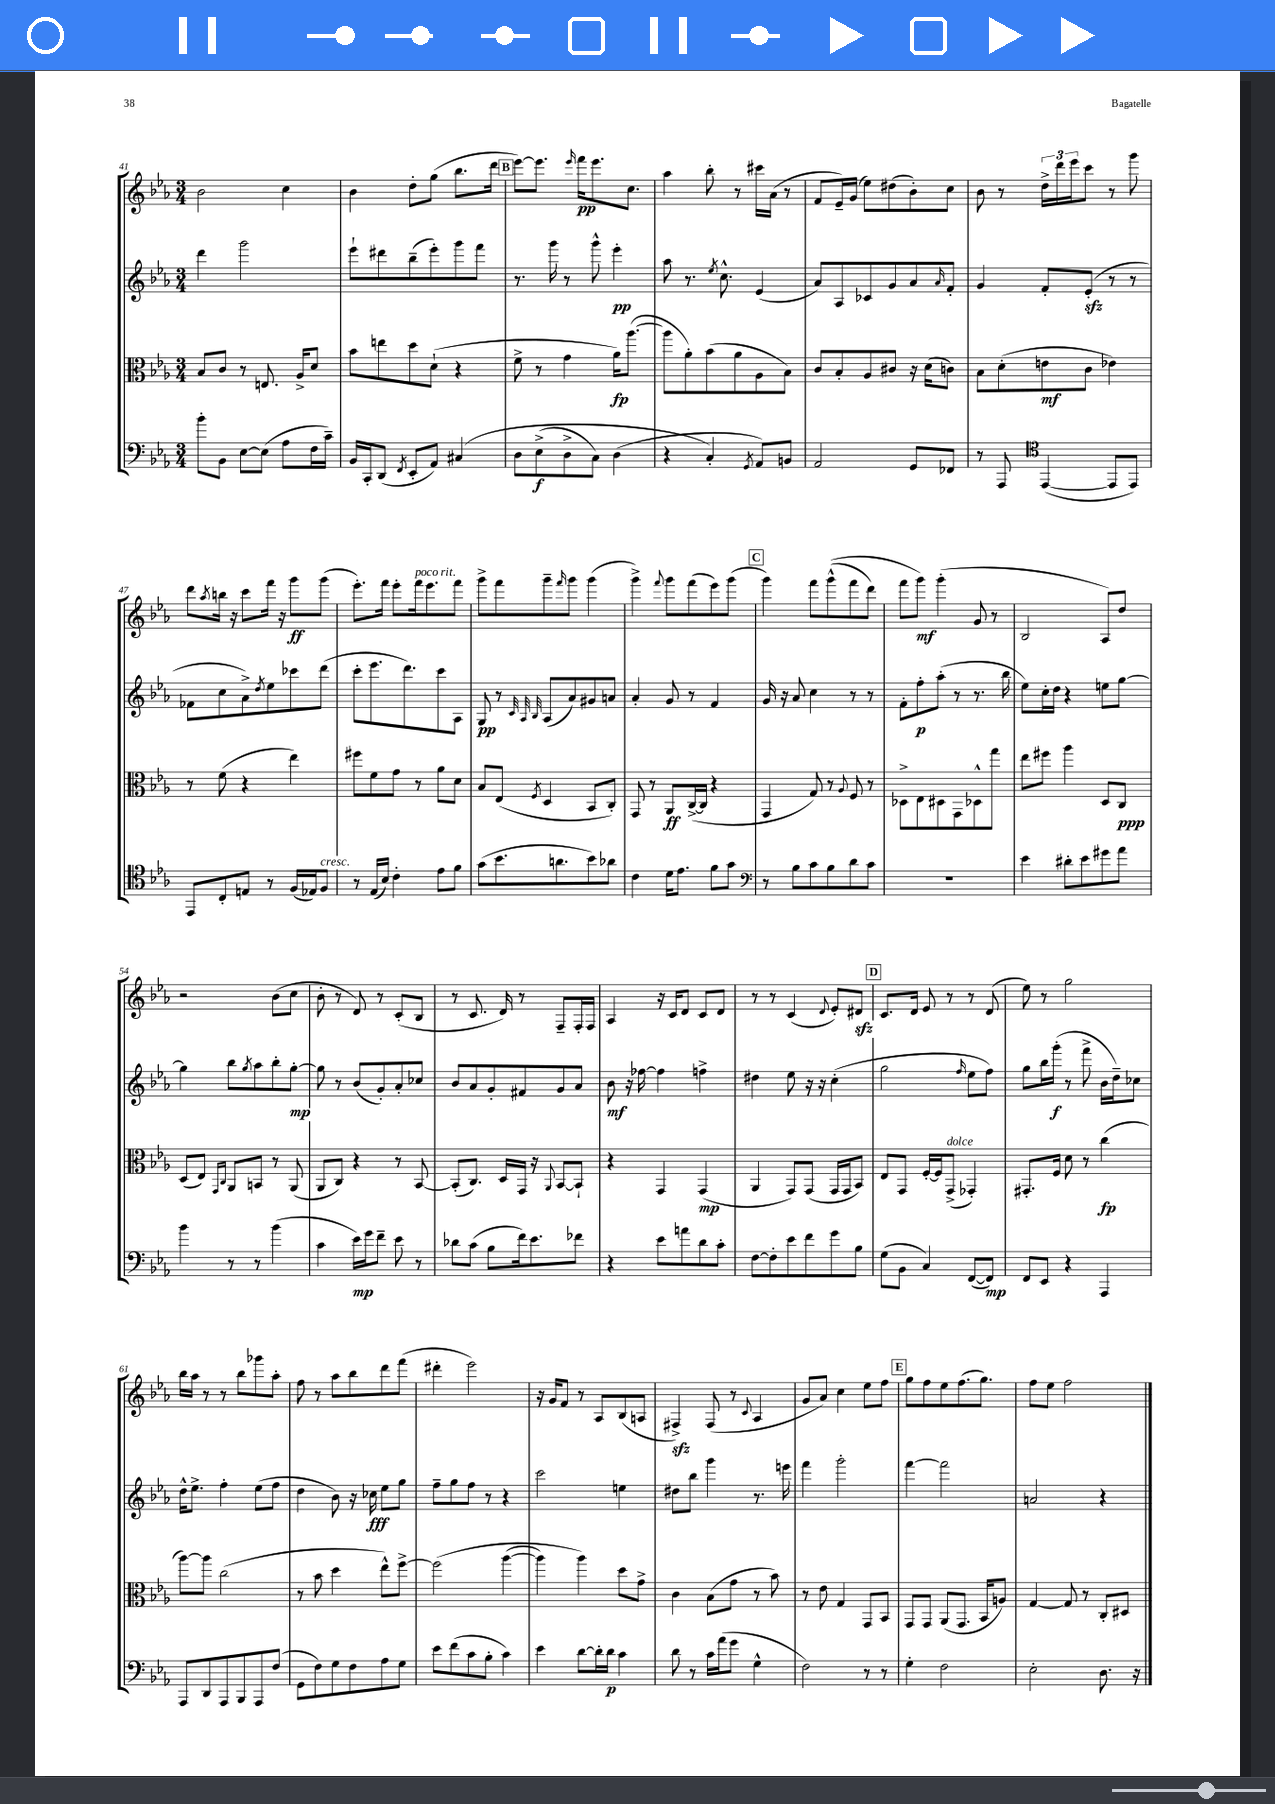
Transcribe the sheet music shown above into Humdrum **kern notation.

**kern	**dynam	**kern	**dynam	**kern	**dynam	**kern	**dynam
*part4	*part4	*part3	*part3	*part2	*part2	*part1	*part1
*staff4	*staff4	*staff3	*staff3	*staff2	*staff2	*staff1	*staff1
*clefF4	*	*clefC3	*	*clefG2	*	*clefG2	*
*k[b-e-a-]	*	*k[b-e-a-]	*	*k[b-e-a-]	*	*k[b-e-a-]	*
*M3/4	*	*M3/4	*	*M3/4	*	*M3/4	*
=41	=41	=41	=41	=41	=41	=41	=41
8b-'\L	.	8B-/L	.	4ddd\	.	2b-\	.
8BB-\J	.	8c/J	.	.	.	.	.
[8E-\L	.	8r	.	2ggg\	.	.	.
(8E-\J]	.	8.En/	.	.	.	.	.
8A-\L	.	.	.	.	.	4cc\	.
.	.	16A-^/KL	.	.	.	.	.
16F\L	.	8d/J	.	.	.	.	.
16c~\JJ)	.	.	.	.	.	.	.
=42	=42	=42	=42	=42	=42	=42	=42
16BB-/LL	.	8b-\L	.	8eee-`\L	.	4b-\	.
16CC'/J	.	.	.	.	.	.	.
(8DD/J	.	8een\	.	8ddd#X\	.	.	.
8qFF/	.	.	.	.	.	.	.
8EE-'/L	.	8dd\	.	(8bb-~\	.	8dd'\L	.
8AA-/J)	.	(8d`\J	.	8eee-'\)	.	(8gg\J	.
(4C#X/	.	4r	.	8ggg\	.	8.bb-\L	.
.	.	.	.	8fff\J	.	.	.
.	.	.	.	.	.	16ddd\Jk	.
!!LO:REH:place=s1:t=B
=43	=43	=43	=43	=43	=43	=43	=43
8D\L	.	8f^\	.	8.r	.	[8eee-\L)	.
(8E-^\	f	8r	.	.	.	8.eee-\J]	.
.	.	.	.	16ggg\	.	.	.
8D^\	.	4g\	.	8r	.	.	.
.	.	.	.	.	.	16qqeee-/	.
.	.	.	.	.	.	16fff\KL	pp
8C\J)	.	.	.	8ggg^^\	.	8.eee-\	.
(4D\	.	16a-\KL)	fp	4eee-'\	pp	.	.
.	.	([8.aa-\J	.	.	.	8.cc\J	.
=44	=44	=44	=44	=44	=44	=44	=44
4r	.	8aa-\L]	.	8aa-\	.	4aa-\	.
.	.	8a-'\)	.	8.r	.	.	.
4C'/)	.	(8b-\	.	.	.	8bb-'\	.
.	.	.	.	8qee-/	.	.	.
.	.	.	.	8.cc^^\	.	.	.
.	.	8a-\	.	.	.	8r	.
8qGG/	.	.	.	.	.	.	.
8AA-/L)	.	8A-\	.	(4e-/	.	16ccc#X\LL	.
.	.	.	.	.	.	(16a-\JJ	.
8BBn/J	.	8B-\J)	.	.	.	8r	.
=45	=45	=45	=45	=45	=45	=45	=45
2AA-/	.	8c/L	.	8a-/L)	.	8f/L	.
.	.	8B-'/	.	8A-/	.	16e-~/L)	.
.	.	.	.	.	.	(16g/JJ	.
.	.	8A-/	.	8c-X/	.	8ee-\L)	.
.	.	8c#X/J	.	8g/	.	(8dd#X\	.
8GG/L	.	16r	.	8a-/	.	8b-'\)	.
.	.	(16d\KL	.	.	.	.	.
.	.	.	.	16qqa-/	.	.	.
8FF-X/J	.	8cn\J)	.	8f'/J	.	8cc\J	.
=46	=46	=46	=46	=46	=46	=46	=46
8r	.	8B-\L	.	4g/	.	8b-\	.
8AAA-/	.	(8d'\	.	.	.	8r	.
*clefC4	*	*	*	*	*	*	*
([4EE-/	.	8en\	mf	8f'/L	.	24dd^\LL	.
.	.	.	.	.	.	24ddd\	.
.	.	.	.	.	.	24eee-\J	.
.	.	8c\J	.	(8e-zz'/J	.	8ccc\J	.
8EE-/L]	.	4e-X\)	.	8r	.	8r	.
8EE-/J)	.	.	.	8r	.	8ggg\	.
!!LO:LB:g=z
=47	=47	=47	=47	=47	=47	=47	=47
8EE-/L	.	8r	.	8f-X\L	.	8ddd\L	.
.	.	.	.	.	.	8qaa-/	.
8C'/	.	(8f\	.	8cc\	.	16bbn\Jk	.
.	.	.	.	.	.	16r	.
8En/J	.	4r	.	8a-^\)	.	8ccc\L	.
.	.	.	.	8qdd/	.	.	.
8r	.	.	.	8ee-\	.	16fff\Jk	.
.	.	.	.	.	.	16r	.
(16F/LL	.	4ee-\)	.	8ccc-X\	.	8ggg\L	ff
16E-X/J)	.	.	.	.	.	.	.
!LO:TX:a:i:t=cresc.	!	!	!	!	!	!	!
8F/J	.	.	.	(8ddd\J	.	(8ggg\J	.
=48	=48	=48	=48	=48	=48	=48	=48
8r	.	8ff#X\L	.	8ccc'\L	.	8.eee-'\L)	.
(16E-/LL	.	8f\	.	8.eee-\	.	.	.
16B-/JJ)	.	.	.	.	.	16fff\Jk	.
4c'\	.	8g\J	.	.	.	8eee-'\L	.
.	.	.	.	8.ddd\)	.	.	.
!	!	!	!	!	!	!LO:TX:a:i:t=poco rit.	!
.	.	8r	.	.	.	16fff\k	.
.	.	.	.	.	.	8.eee-\	.
8e-\L	.	8a-\L	.	8ccc\	.	.	.
8f\J	.	8d\J	.	8A-\J	.	8fff\J	.
=49	=49	=49	=49	=49	=49	=49	=49
(8g\L	.	8B-/L	.	8G/	pp	8ggg^\L	.
8.b-\	.	(8E-/J	.	8r	.	8fff\	.
.	.	.	.	32qqc/	.	.	.
.	.	.	.	32qqA-/	.	.	.
.	.	8qF/	.	32qqB-/	.	.	.
.	.	4D/	.	(8A-/L	.	8ggg~\	.
8.an\	.	.	.	.	.	.	.
.	.	.	.	.	.	16qqfff/	.
.	.	.	.	8a-/)	.	8ggg\J	.
8b-\)	.	8BB-/L	.	8g#X/	.	(4ggg\	.
8a-X\J	.	8C'/J)	.	8an/J	.	.	.
=50	=50	=50	=50	=50	=50	=50	=50
4c\	.	8GG/	.	4a-'/	.	4ggg^\)	.
.	.	8r	.	.	.	.	.
.	.	.	.	.	.	8qqfff/	.
16d\KL	.	8AA-/L	ff	8g/	.	8ggg\L	.
8.e-\J	.	.	.	.	.	.	.
.	.	([16C^/L	.	8r	.	(8fff\	.
.	.	16C/JJ]	.	.	.	.	.
8f\L	.	4r	.	4f/	.	8eee-\)	.
8g\J	.	.	.	.	.	(8ggg\J	.
!!LO:REH:place=s1:t=C
=51	=51	=51	=51	=51	=51	=51	=51
*clefF4	*	*	*	*	*	*	*
8r	.	4GG/	.	16g/	.	4ggg\)	.
.	.	.	.	16r	.	.	.
8B-\L	.	.	.	8a-/	.	.	.
8c\	.	8G/)	.	4cc\	.	8fff\L	.
8B-\	.	8r	.	.	.	((8ggg^^\	.
.	.	8qqA-/	.	.	.	.	.
8d\	.	8F/	.	8r	.	8fff\	.
8c\J	.	8r	.	8r	.	8ddd\J)	.
=52	=52	=52	=52	=52	=52	=52	=52
2.r	.	8D-X^\L	.	8f'\L	.	8fff\L	.
.	.	8E-\	.	8ff'\	p	8ggg\J)	mf
.	.	8D#X\	.	(8aa-'\J	.	(4ggg'\	.
.	.	8GG\	.	8r	.	.	.
.	.	8D-X^^\	.	8.r	.	8g/	.
.	.	8gg\J	.	.	.	8r	.
.	.	.	.	16bb-\	.	.	.
=53	=53	=53	=53	=53	=53	=53	=53
4e-\	.	8ee-\L	.	8ee-\L)	.	2B-/	.
.	.	8ff#X\J	.	16cc'\L	.	.	.
.	.	.	.	16dd\JJ	.	.	.
8d#X'\L	.	4aa-\	.	4r	.	.	.
8e-\	.	.	.	.	.	.	.
8g#X\	.	8D/L	.	8een\L	.	8A-/L)	.
8a-\J	.	8C/J	ppp	[8gg\J	.	8dd/J	.
!!LO:LB:g=z
=54	=54	=54	=54	=54	=54	=54	=54
4b-\	.	(8D/L	.	4gg\]	.	2r	.
.	.	8E-/J)	.	.	.	.	.
.	.	16qqGG/LL	.	.	.	.	.
.	.	16qqC/JJ	.	.	.	.	.
8r	.	8AA-/L	.	8bb-\L	.	.	.
.	.	.	.	8qgg/	.	.	.
8r	.	8BBn/J	.	8aa-\	.	.	.
(4b-\	.	8r	.	8bb-'\	.	(8b-\L	.
.	.	(8AA-/	.	[8gg'\J	mp	8cc\J	.
=55	=55	=55	=55	=55	=55	=55	=55
4c\	.	8AA-/L	.	8gg\]	.	8b-'\	.
.	.	8C/J)	.	8r	.	8r	.
16e-\LL)	mp	4r	.	(8b-/L	.	8d/)	.
16g\J	.	.	.	.	.	.	.
8f~\J	.	.	.	8g'/)	.	8r	.
8e-\	.	8r	.	8a-'/	.	(8c'/L	.
8r	.	[8BB-/	.	8cc-X/J	.	8B-/J	.
=56	=56	=56	=56	=56	=56	=56	=56
8d-X\L	.	(8BB-'/L]	.	8b-/L	.	8r	.
(8c\J	.	8.C/J)	.	8a-/	.	8.c/	.
8B-\L	.	.	.	8g'/	.	.	.
.	.	16D/LL	.	.	.	16d/)	.
16f\k)	.	16GG/JJ	.	8f#X/	.	8r	.
8.e-\	.	16r	.	.	.	.	.
.	.	8qqAA-/	.	.	.	.	.
.	.	[8BB-/L	.	8g/	.	8F~/L	.
8f-X\J	.	8BB-`/J]	.	8a-/J	.	16F'/L	.
.	.	.	.	.	.	16F/JJ	.
=57	=57	=57	=57	=57	=57	=57	=57
4r	.	4r	.	8b-\	mf	4A-/	.
.	.	.	.	16r	.	.	.
.	.	.	.	[16ff-X\	.	.	.
8e-\L	.	4GG/	.	4ff-\]	.	16r	.
.	.	.	.	.	.	16c/KL	.
8an\	.	.	.	.	.	8d/J	.
8d\	.	(4GG/	mp	4ffn^\	.	8c/L	.
8c'\J	.	.	.	.	.	8d/J	.
=58	=58	=58	=58	=58	=58	=58	=58
[8F\L	.	4AA-/	.	4dd#X\	.	8r	.
8F'\]	.	.	.	.	.	8r	.
8e-\	.	8GG/L)	.	8ee-\	.	(4c/	.
8f\	.	(8GG/J	.	16r	.	.	.
.	.	.	.	16r	.	.	.
.	.	.	.	.	.	8qqd/	.
8g\	.	16GG/LL	.	(4cc'\	.	8e-'/L)	.
.	.	16GG/J	.	.	.	.	.
8B-\J	.	8BB-/J)	.	.	.	8d#Xzz/J	.
!!LO:REH:place=s1:t=D
=59	=59	=59	=59	=59	=59	=59	=59
(8G\L	.	8E-/L	.	2gg\	.	8.c/L	.
8BB-\J	.	8GG/J	.	.	.	.	.
.	.	.	.	.	.	16d/Jk	.
4C/)	.	[16F'/LL	.	.	.	8e-/	.
.	.	16F/J]	.	.	.	.	.
!	!	!LO:TX:a:i:t=dolce	!	!	!	!	!
.	.	(8GG^/J	.	.	.	8r	.
.	.	.	.	16qqff/	.	.	.
([8FF/L	.	4GG-X'/)	.	8ee-\L	.	8r	.
8FF/J])	mp	.	.	8ff\J)	.	(8d/	.
=60	=60	=60	=60	=60	=60	=60	=60
8FF/L	.	8.GG#X'/L	.	8gg\L	.	8ee-\)	.
8EE-/J	.	.	.	16bb-\L	.	8r	.
.	.	16F/Jk	.	(16ggg'\JJ	f	.	.
4r	.	8d\	.	8r	.	2gg\	.
.	.	8r	.	8fff^\	.	.	.
4AAA-/	.	(4cc\	fp	16b-\LL	.	.	.
.	.	.	.	16dd~\J)	.	.	.
.	.	.	.	8cc-X\J	.	.	.
!!LO:LB:g=z
=61	=61	=61	=61	=61	=61	=61	=61
8AAA-/L	.	[8aa-\L)	.	16dd^^\KL	.	16bb-\LL	.
.	.	.	.	8.ee-^\J	.	16aa-\JJ	.
8DD/	.	8aa-\J]	.	.	.	8r	.
8AAA-/	.	(2cc\	.	4ff'\	.	8r	.
8BBB-/	.	.	.	.	.	8bb-\L	.
8AAA-/	.	.	.	(8ee-\L	.	8ggg-X\	.
(8F/J	.	.	.	8ff\J	.	8aa-'\J	.
=62	=62	=62	=62	=62	=62	=62	=62
8GG\L	.	8r	.	4dd\	.	8ff\	.
8F\)	.	8b-\	.	.	.	8r	.
8G\	.	4dd\	.	8b-\)	.	8aa-\L	.
8F\	.	.	.	16r	.	8bb-\	.
.	.	.	.	16cc-X\	fff	.	.
8A-\	.	8ee-^^\L)	.	8ee-\L	.	8ddd\	.
8G\J	.	[8ff^\J	.	8gg\J	.	(8fff\J	.
=63	=63	=63	=63	=63	=63	=63	=63
8e-\L	.	(2ff\]	.	8ff~\L	.	4ddd#X'\	.
(8f\	.	.	.	8gg\	.	.	.
8c\	.	.	.	8ff\J	.	2eee-\)	.
8B-'\J	.	.	.	8r	.	.	.
4c\)	.	([4aa-\	.	4r	.	.	.
=64	=64	=64	=64	=64	=64	=64	=64
4e-\	.	4aa-\])	.	2ccc\	.	16r	.
.	.	.	.	.	.	16g/KL	.
.	.	.	.	.	.	8f/J	.
[8d\L	.	4aa-\)	.	.	.	8r	.
16d'\L]	.	.	.	.	.	8A-/L	.
16d\JJ	p	.	.	.	.	.	.
4c\	.	8dd\L	.	4een\	.	(8B-/	.
.	.	8g^\J	.	.	.	8An/J	.
=65	=65	=65	=65	=65	=65	=65	=65
8d\	.	4c\	.	8dd#X\L	.	4F#Xzz^/)	.
8r	.	.	.	8bb-\J	.	.	.
16c\LL	.	(8B-\L	.	4ggg\	.	(8F#/	.
(16a-\J	.	.	.	.	.	.	.
8g\J	.	8g\J	.	.	.	8r	.
.	.	.	.	.	.	8qqc/	.
4G^^\	.	8r	.	8.r	.	4A-/	.
.	.	8b-\)	.	.	.	.	.
.	.	.	.	16eeen\	.	.	.
=66	=66	=66	=66	=66	=66	=66	=66
2F\)	.	8r	.	4fff\	.	8g/L	.
.	.	8e-\	.	.	.	8a-/J)	.
.	.	4G/	.	2ggg'\	.	4cc\	.
8r	.	8GG/L	.	.	.	8ee-\L	.
8r	.	8BB-/J	.	.	.	8ff\J	.
!!LO:REH:place=s1:t=E
=67	=67	=67	=67	=67	=67	=67	=67
4G'\	.	8GG/L	.	[4fff\	.	8gg\L	.
.	.	8GG/J	.	.	.	8ff\	.
2F\	.	(8AA-/L	.	2fff\]	.	8ee-\	.
.	.	8.GG/J	.	.	.	(8.ff\	.
.	.	16BB-/KL	.	.	.	8.gg\J)	.
.	.	8An/J)	.	.	.	.	.
=68	=68	=68	=68	=68	=68	=68	=68
2E-'\	.	[4G/	.	2an/	.	8ff\L	.
.	.	.	.	.	.	8ee-\J	.
.	.	8G/]	.	.	.	2ff\	.
.	.	8r	.	.	.	.	.
8.D\	.	8C'/L	.	4r	.	.	.
.	.	8D#X/J	.	.	.	.	.
16r	.	.	.	.	.	.	.
==	==	==	==	==	==	==	==
*-	*-	*-	*-	*-	*-	*-	*-
